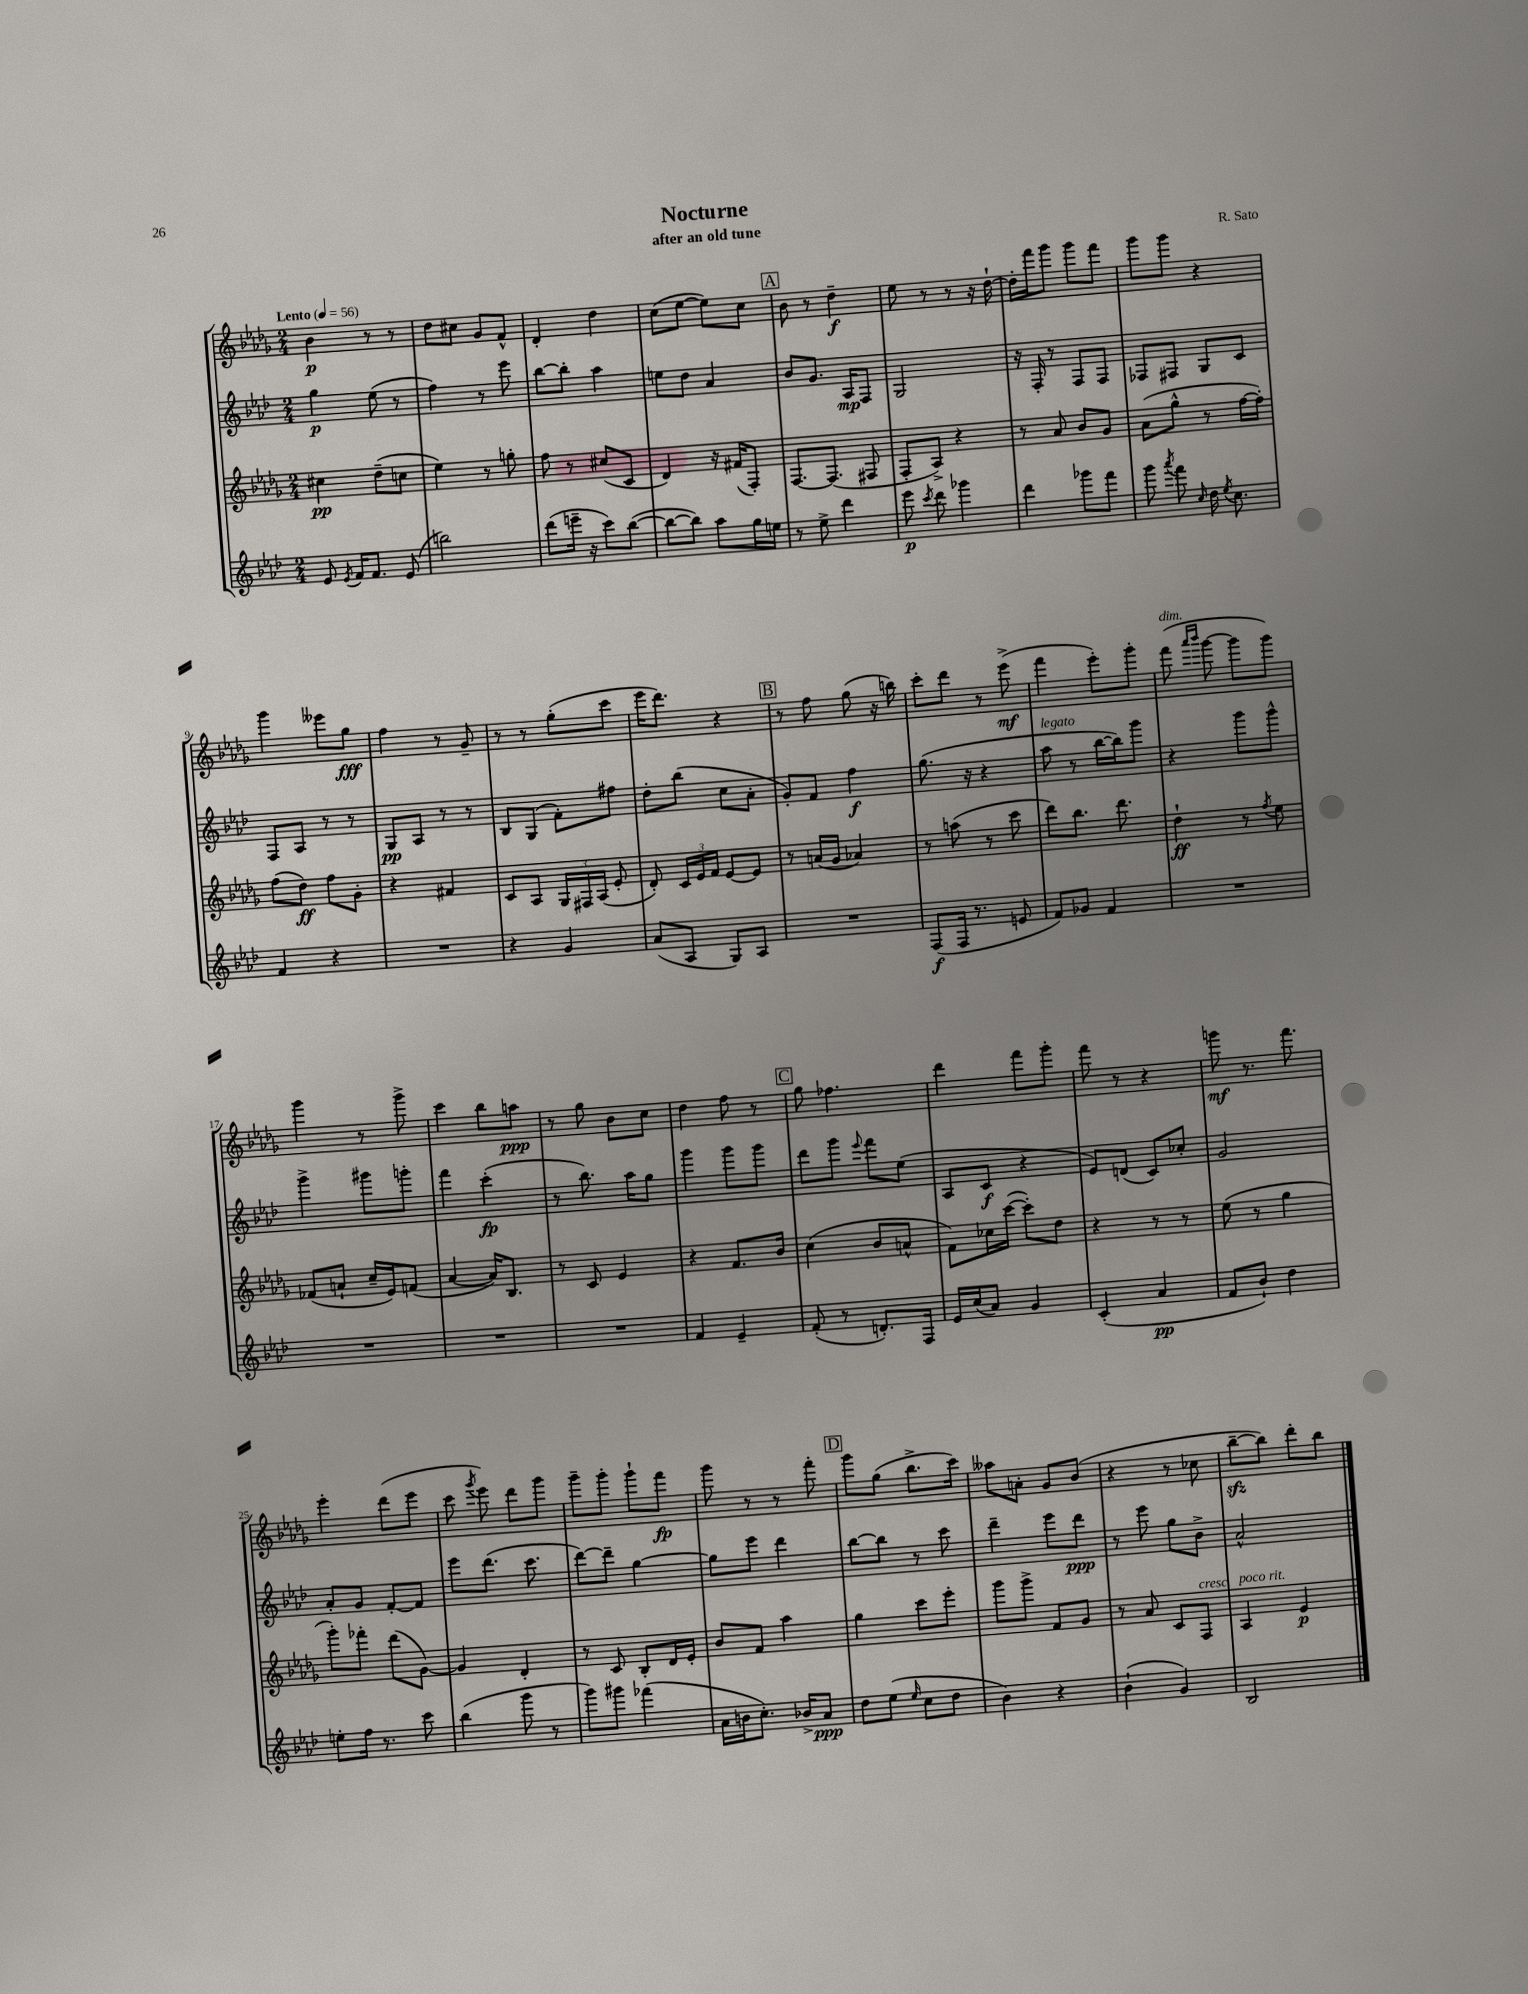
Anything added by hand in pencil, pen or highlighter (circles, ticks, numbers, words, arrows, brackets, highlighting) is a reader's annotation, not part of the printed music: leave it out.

**kern	**dynam	**kern	**dynam	**kern	**dynam	**kern	**dynam
*part4	*part4	*part3	*part3	*part2	*part2	*part1	*part1
*staff4	*staff4	*staff3	*staff3	*staff2	*staff2	*staff1	*staff1
*clefG2	*	*clefG2	*	*clefG2	*	*clefG2	*
*k[b-e-a-d-]	*	*k[b-e-a-d-g-]	*	*k[b-e-a-d-]	*	*k[b-e-a-d-g-]	*
*M2/4	*	*M2/4	*	*M2/4	*	*M2/4	*
*MM56	*	*MM56	*	*MM56	*	*MM56	*
=1	=1	=1	=1	=1	=1	=1	=1
!	!	!	!	!	!	!LO:TX:a:B:t=Lento	!
8e-/	.	4cc#X\	pp	4gg\	p	4b-\	p
8qe-/	.	.	.	.	.	.	.
16f/KL	.	.	.	.	.	.	.
8.f/J	.	.	.	.	.	.	.
.	.	(8dd-~\L	.	(8ee-\	.	8r	.
(8e-/	.	8ccn\J	.	8r	.	8r	.
=2	=2	=2	=2	=2	=2	=2	=2
2bbn\)	.	4ee-\)	.	4ff\)	.	8dd-\L	.
.	.	.	.	.	.	8cc#X\J	.
.	.	8r	.	8r	.	8g-/L	.
.	.	8ggn'\	.	8eee-\	.	8f^^/J	.
=3	=3	=3	=3	=3	=3	=3	=3
(8ddd-\L	.	8ff\	.	[8bb-\L	.	4d-'/	.
16eeen~\Jk	.	8r	.	8bb-'\J]	.	.	.
16r	.	.	.	.	.	.	.
8ccc\L)	.	(8cc#X/L	.	4aa-\	.	4dd-\	.
([8bb-\J	.	8c/J	.	.	.	.	.
=4	=4	=4	=4	=4	=4	=4	=4
8bb-\L_	.	4d-/)	.	8een\L	.	(8cc\L	.
8bb-\J])	.	.	.	8dd-\J	.	[8ee-\J	.
8aa-\L	.	16r	.	4a-/	.	8ee-\L])	.
.	.	(16f#X/KL	.	.	.	.	.
16gg\L	.	8F'/J)	.	.	.	8cc\J	.
16een\JJ	.	.	.	.	.	.	.
!!LO:REH:place=s1:t=A
=5	=5	=5	=5	=5	=5	=5	=5
8r	.	[8.F/L	.	8b-/L	.	8b-\	.
8ee-^\	.	.	.	8.g/J	.	8r	.
.	.	(8.F/J]	.	.	.	.	.
4ddd-\	.	.	.	.	.	4dd-~\	f
.	.	.	.	16A-/KL	mp	.	.
.	.	8F#X/	.	8F/J	.	.	.
=6	=6	=6	=6	=6	=6	=6	=6
8eee-\	p	8F'/L	.	2G/	.	8ee-\	.
8qccc/	.	.	.	.	.	.	.
8ddd-\	.	8A-^/J)	.	.	.	8r	.
4ggg-X\	.	4r	.	.	.	8r	.
.	.	.	.	.	.	16r	.
.	.	.	.	.	.	[16dd-`\	.
=7	=7	=7	=7	=7	=7	=7	=7
4ddd-\	.	8r	.	16r	.	16dd-'\LL]	.
.	.	.	.	16F'/	.	16fff\J	.
.	.	8a-/	.	8r	.	8ggg-\J	.
8ggg-X\L	.	8b-/L	.	8F/L	.	8ggg-\L	.
8fff\J	.	8g-/J	.	8F/J	.	8fff\J	.
=8	=8	=8	=8	=8	=8	=8	=8
8ggg\	.	(8a-\L	.	8F-X/L	.	8ggg-\L	.
8qaaa-/	.	.	.	.	.	.	.
8fff\	.	8gg-^^\J	.	8F#X/J	.	8ggg-\J	.
16qqcc/	.	.	.	.	.	.	.
16dd-\	.	8r	.	8G/L	.	4r	.
8qee-/	.	.	.	.	.	.	.
8.cc\	.	.	.	.	.	.	.
.	.	[16ff\LL	.	8c/J	.	.	.
.	.	16ff'\JJ])	.	.	.	.	.
!!LO:LB:g=z
=9	=9	=9	=9	=9	=9	=9	=9
4f/	.	(8ff\L	.	8F/L	.	4ggg-\	.
.	.	8dd-\J)	ff	8A-/J	.	.	.
4r	.	8ff\L	.	8r	.	8eee--X\L	.
.	.	8g-'\J	.	8r	.	8gg-\J	fff
=10	=10	=10	=10	=10	=10	=10	=10
2r	.	4r	.	8G/L	pp	4ff\	.
.	.	.	.	8A-/J	.	.	.
.	.	4f#X/	.	8r	.	8r	.
.	.	.	.	8r	.	8g-~/	.
=11	=11	=11	=11	=11	=11	=11	=11
4r	.	8c/L	.	8B-/L	.	8r	.
.	.	8A-/J	.	(8G/J	.	8r	.
4g/	.	24G-/LL	.	8f'\L)	.	(8gg-'\L	.
.	.	24F#X/	.	.	.	.	.
.	.	(24A-/JJ	.	.	.	.	.
.	.	8e-'/	.	8ff#X\J	.	8ccc\J	.
=12	=12	=12	=12	=12	=12	=12	=12
(8a-/L	.	8d-'/)	.	8dd-'\L	.	16eee-\KL	.
.	.	.	.	.	.	8.ddd-\J)	.
8A-/J	.	24c/LL	.	(8bb-\J	.	.	.
.	.	24e-/	.	.	.	.	.
.	.	24f/JJ	.	.	.	.	.
8G/L)	.	[8e-/L	.	8cc\L	.	4r	.
8A-/J	.	8e-/J]	.	8a-'\J	.	.	.
!!LO:REH:place=s1:t=B
=13	=13	=13	=13	=13	=13	=13	=13
2r	.	8r	.	8g'/L)	.	8r	.
.	.	(16an/LL	.	8f/J	.	8ff\	.
.	.	16g-/JJ	.	.	.	.	.
.	.	4a-X/)	.	4ff\	f	(8gg-\	.
.	.	.	.	.	.	16r	.
.	.	.	.	.	.	16bbn\)	.
=14	=14	=14	=14	=14	=14	=14	=14
(8F/L	f	8r	.	(8.gg\	.	8ccc'\L	.
16F/Jk	.	(8aan\	.	.	.	8ddd-\J	.
8.r	.	.	.	16r	.	.	.
.	.	8r	.	4r	.	8r	.
8en/	.	8ccc\	.	.	.	(8eee-^\	mf
=15	=15	=15	=15	=15	=15	=15	=15
!	!	!	!	!LO:TX:a:i:t=legato	!	!	!
8f/L)	.	8ddd-\L)	.	8aa-\	.	4fff\	.
8g-X/J	.	8.bb-\J	.	8r	.	.	.
4f/	.	.	.	[16bb-\LL	.	8eee-'\L)	.
.	.	8.ddd-\	.	16bb-\J])	.	.	.
.	.	.	.	8ggg\J	.	8ggg-'\J	.
=16	=16	=16	=16	=16	=16	=16	=16
!	!	!	!	!	!	!LO:TX:a:i:t=dim.	!
2r	.	4dd-`\	ff	4r	.	(8fff\	.
.	.	.	.	.	.	16qqaaa-/LL	.
.	.	.	.	.	.	16qqbbb-/JJ	.
.	.	.	.	.	.	[8ggg-\	.
.	.	8r	.	8ggg\L	.	8ggg-\L]	.
.	.	8qff/	.	.	.	.	.
.	.	8ee-\	.	8ggg^^\J	.	8ggg-\J)	.
!!LO:LB:g=z
=17	=17	=17	=17	=17	=17	=17	=17
2r	.	(8f-X/L	.	4ggg^\	.	4ggg-\	.
.	.	8an`/J	.	.	.	.	.
.	.	16cc~/LL	.	8ggg#X\L	.	8r	.
.	.	16e-/J)	.	.	.	.	.
.	.	(8fn/J	.	8gggn'\J	.	8ggg-^\	.
=18	=18	=18	=18	=18	=18	=18	=18
2r	.	[4a-/	.	4fff\	.	4ccc\	.
.	.	16a-/KL])	.	(4ccc'\	fp	8bb-\L	.
.	.	8.B-/J	.	.	.	.	.
.	.	.	.	.	.	8aan\J	ppp
=19	=19	=19	=19	=19	=19	=19	=19
2r	.	8r	.	8r	.	8r	.
.	.	8c/	.	8.bb-\)	.	8gg-\	.
.	.	4e-/	.	.	.	8b-\L	.
.	.	.	.	16aa-\KL	.	.	.
.	.	.	.	8gg\J	.	8cc\J	.
=20	=20	=20	=20	=20	=20	=20	=20
4f/	.	4r	.	4ggg\	.	4dd-\	.
4e-~/	.	8.f/L	.	8ggg\L	.	8ff\	.
.	.	.	.	8ggg\J	.	8r	.
.	.	16b-/Jk	.	.	.	.	.
!!LO:REH:place=s1:t=C
=21	=21	=21	=21	=21	=21	=21	=21
(8f'/	.	(4cc\	.	8ddd-\L	.	8gg-\	.
8r	.	.	.	8ggg\J	.	4.ff-X\	.
.	.	.	.	8qqeee-/	.	.	.
8.dn'/L)	.	8b-/L	.	8fff\L	.	.	.
.	.	8an^^/J	.	(8ee-\J	.	.	.
16F/Jk	.	.	.	.	.	.	.
=22	=22	=22	=22	=22	=22	=22	=22
16e-/LL	.	8f\L)	.	8A-/L	.	4ddd-\	.
(16cc/J	.	.	.	.	.	.	.
8a-/J)	.	16cc-X\L	.	8c/J	f	.	.
.	.	([16ccc\JJ	.	.	.	.	.
4g/	.	8ccc'\L])	.	4r	.	8fff\L	.
.	.	8dd-\J	.	.	.	8ggg-'\J	.
=23	=23	=23	=23	=23	=23	=23	=23
(4c'/	.	4r	.	8e-/L)	.	8fff\	.
.	.	.	.	(8dn/J	.	8r	.
4a-/	pp	8r	.	8c/L)	.	4r	.
.	.	8r	.	8cc-X'/J	.	.	.
=24	=24	=24	=24	=24	=24	=24	=24
8f/L	.	(8ee-\	.	2g/	.	8gggn\	mf
8b-`/J)	.	8r	.	.	.	8.r	.
4dd-\	.	4gg-\	.	.	.	.	.
.	.	.	.	.	.	8.fff\	.
!!LO:LB:g=z
=25	=25	=25	=25	=25	=25	=25	=25
8een'\L	.	8ggg-'\L)	.	8a-'/L	.	4eee-'\	.
16ff\Jk	.	8fff-X'\J	.	8g/J	.	.	.
8.r	.	.	.	.	.	.	.
.	.	(8ddd-\L	.	[8f'/L	.	(8ddd-\L	.
8ccc\	.	[8g-\J)	.	8f/J]	.	8eee-\J	.
=26	=26	=26	=26	=26	=26	=26	=26
(4bb-\	.	4g-/]	.	8eee-\L	.	8ccc\	.
.	.	.	.	.	.	8qggg-/	.
.	.	.	.	(8.ddd-\J	.	8eee-\)	.
8ggg\	.	4d-'/	.	.	.	8ddd-\L	.
.	.	.	.	8.ccc\	.	.	.
8r	.	.	.	.	.	8ggg-\J	.
=27	=27	=27	=27	=27	=27	=27	=27
8ggg\L)	.	8r	.	[8ddd-\L)	.	8ggg-~\L	.
8ggg#X\J	.	8c/	.	8ddd-~\J]	.	8ggg-'\J	.
(4fff-X\	.	8B-'/L	.	[4gg\	.	8ggg-`\L	.
.	.	16d-/L	.	.	.	8fff\J	fp
.	.	16e-'/JJ	.	.	.	.	.
=28	=28	=28	=28	=28	=28	=28	=28
16a-\LL	.	8b-/L	.	8gg\L]	.	8ggg-\	.
16bn\J	.	.	.	.	.	.	.
8.cc'\J)	.	8f/J	.	8eee-\J	.	8r	.
.	.	4aa-\	.	4ddd-\	.	8r	.
16b-X^/KL	.	.	.	.	.	.	.
8a-/J	ppp	.	.	.	.	8fff'\	.
!!LO:REH:place=s1:t=D
=29	=29	=29	=29	=29	=29	=29	=29
8dd-\L	.	4gg-\	.	[8bb-\L	.	8ggg-\L	.
(8ee-\J	.	.	.	8bb-\J]	.	(8gg-\J	.
16qqee-/	.	.	.	.	.	.	.
8cc\L	.	8ccc\L	.	8r	.	8.bb-^\L	.
8dd-\J	.	8eee-'\J	.	8ccc\	.	.	.
.	.	.	.	.	.	16ccc\Jk)	.
=30	=30	=30	=30	=30	=30	=30	=30
4b-\)	.	8ggg-\L	.	4ddd-~\	.	8aa--X\L	.
.	.	8ggg-^\J	.	.	.	8an'\J	.
4r	.	8f/L	.	8eee-\L	.	8g-/L	.
.	.	8g-/J	.	8ddd-\J	ppp	(8b-/J	.
=31	=31	=31	=31	=31	=31	=31	=31
(4b-`\	.	8r	.	8r	.	4r	.
.	.	8a-/	.	8eee-\	.	.	.
4g/)	.	8c/L	.	8gg\L	.	8r	.
!	!	!LO:TX:a:i:t=cresc.	!	!	!	!	!
.	.	8F/J	.	8b-^\J	.	8cc-X\	.
=32	=32	=32	=32	=32	=32	=32	=32
!	!	!LO:TX:a:i:t=poco rit.	!	!	!	!	!
2B-/	.	4A-/	.	2a-^^/	.	[8bb-zz~\L	.
.	.	.	.	.	.	8bb-\J])	.
.	.	4e-/	p	.	.	8ddd-'\L	.
.	.	.	.	.	.	8bb-\J	.
==	==	==	==	==	==	==	==
*-	*-	*-	*-	*-	*-	*-	*-
